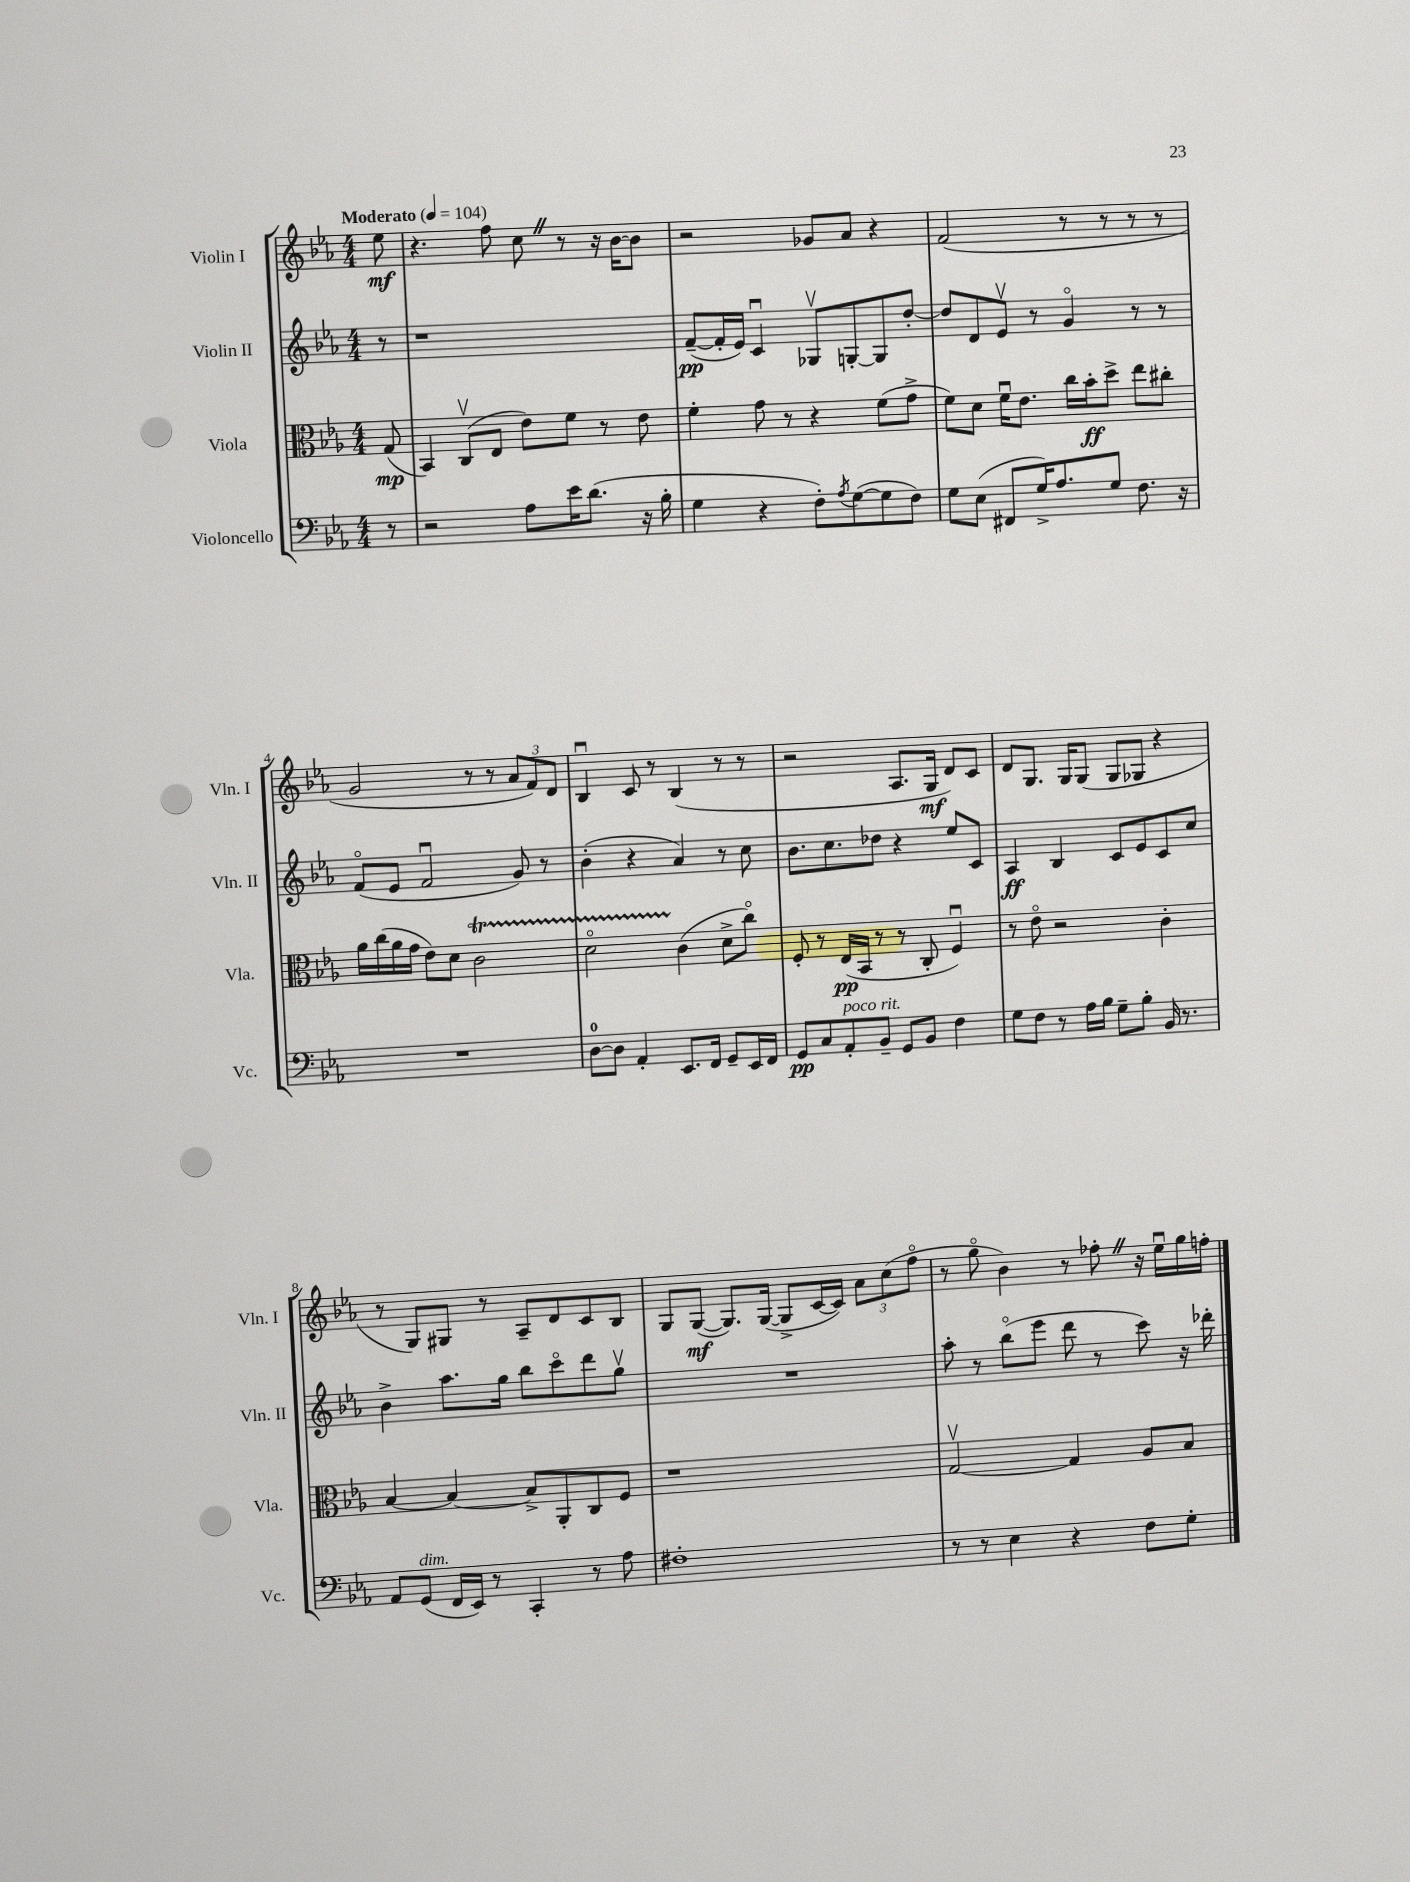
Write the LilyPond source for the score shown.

<<
\new StaffGroup <<
\new Staff = "s0" \with { instrumentName = "Violin I" shortInstrumentName = "Vln. I" } {
    \clef treble \key ees \major \numericTimeSignature \time 4/4 \partial 8 \tempo "Moderato" 4 = 104
    ees''8\mf |
    r4. f''8 c''8 \once \override BreathingSign.text = \markup { \musicglyph "scripts.caesura.straight" } \breathe r8 r16 bes'16~ bes'8 |
    r2 ges'8 aes'8 r4 |
    f'2( r8 r8 r8 r8 |
    g'2 r8 r8 \tuplet 3/2 { aes'8 f'8) d'8 } |
    bes4\downbow c'8 r8 bes4( r8 r8 |
    r2 aes8. g16\mf d'8) c'8 |
    d'8 g8. g16 g8( g8 ges8 r4 |
    r8 g8) gis8 r8 aes8-- d'8 c'8 bes8 |
    g8 g8~\mf( g8.) g16~( g8-> c'16~ c'16) \tuplet 3/2 { aes'8 c''8( f''8\flageolet } |
    r8 g''8\flageolet bes'4) r8 fes''8-. \once \override BreathingSign.text = \markup { \musicglyph "scripts.caesura.straight" } \breathe r16 ees''16\downbow g''16 f''16-. \bar "|." |
}
\new Staff = "s1" \with { instrumentName = "Violin II" shortInstrumentName = "Vln. II" } {
    \clef treble \key ees \major \numericTimeSignature \time 4/4 \partial 8
    r8 |
    r1 |
    f'8~--\pp( f'16-. ees'16) c'4\downbow ges8\upbow g8~-. g8 d''8~-. |
    d''8 d'8 ees'8\upbow r8 g'4\flageolet r8 r8 |
    f'8\flageolet( ees'8 f'2\downbow g'8) r8 |
    bes'4-.( r4 aes'4) r8 c''8 |
    bes'8. c''8. des''8 r4 ees''8 c'8 |
    aes4\ff bes4 c'8 ees'8 c'8 c''8 |
    bes'4-> aes''8. g''16 bes''8 c'''8\flageolet d'''8 g''8\upbow |
    R1 |
    aes''8-. r8 bes''8\flageolet( ees'''8 d'''8 r8 c'''8) r16 des'''16-. \bar "|." |
}
\new Staff = "s2" \with { instrumentName = "Viola" shortInstrumentName = "Vla." } {
    \clef alto \key ees \major \numericTimeSignature \time 4/4 \partial 8
    g8\mp( |
    bes,4) c8\upbow( ees8 ees'8) f'8 r8 ees'8 |
    f'4-. g'8 r8 r4 f'8( g'8-> |
    f'8) d'8 f'16\downbow ees'8. c''16 bes'16-.\ff d''8-> ees''8 cis''8-. |
    aes'16 c''16( aes'16 g'16 ees'8) d'8 c'2\startTrillSpan |
    d'2\flageolet c'4\stopTrillSpan( d'8-> c''8\flageolet) |
    f8-. r8 ees16\pp( bes,16 r8 r8 c8-. f4\downbow) |
    r8 ees'8\flageolet r2 c'4-. |
    bes4~ bes4~ bes8-> aes,8-. c8 f8 |
    r1 |
    g2~\upbow g4 aes8 bes8 \bar "|." |
}
\new Staff = "s3" \with { instrumentName = "Violoncello" shortInstrumentName = "Vc." } {
    \clef bass \key ees \major \numericTimeSignature \time 4/4 \partial 8
    r8 |
    r2 aes8 ees'16 d'8.( r16 bes16-. |
    g4 r4 f8-.) \acciaccatura { aes8 } g8~( g8 f8) |
    g8 ees8( fis,8 g16->) aes8. g8 f8. r16 |
    R1 |
    d8-0~ d8 aes,4-. ees,8. f,16 g,8-- ees,16 f,16 |
    g,8\pp c8 aes,8-.^\markup { \italic "poco rit." } bes,8-- g,8 bes,8 f4 |
    g8 f8 r8 aes16 bes16 g8-- bes8-. bes,16 r8. |
    aes,8 g,8^\markup { \italic "dim." }( f,16 ees,16) r8 c,4-. r8 aes8 |
    fis1-. |
    r8 r8 ees4 r4 f8 g8-. \bar "|." |
}
>>
>>
